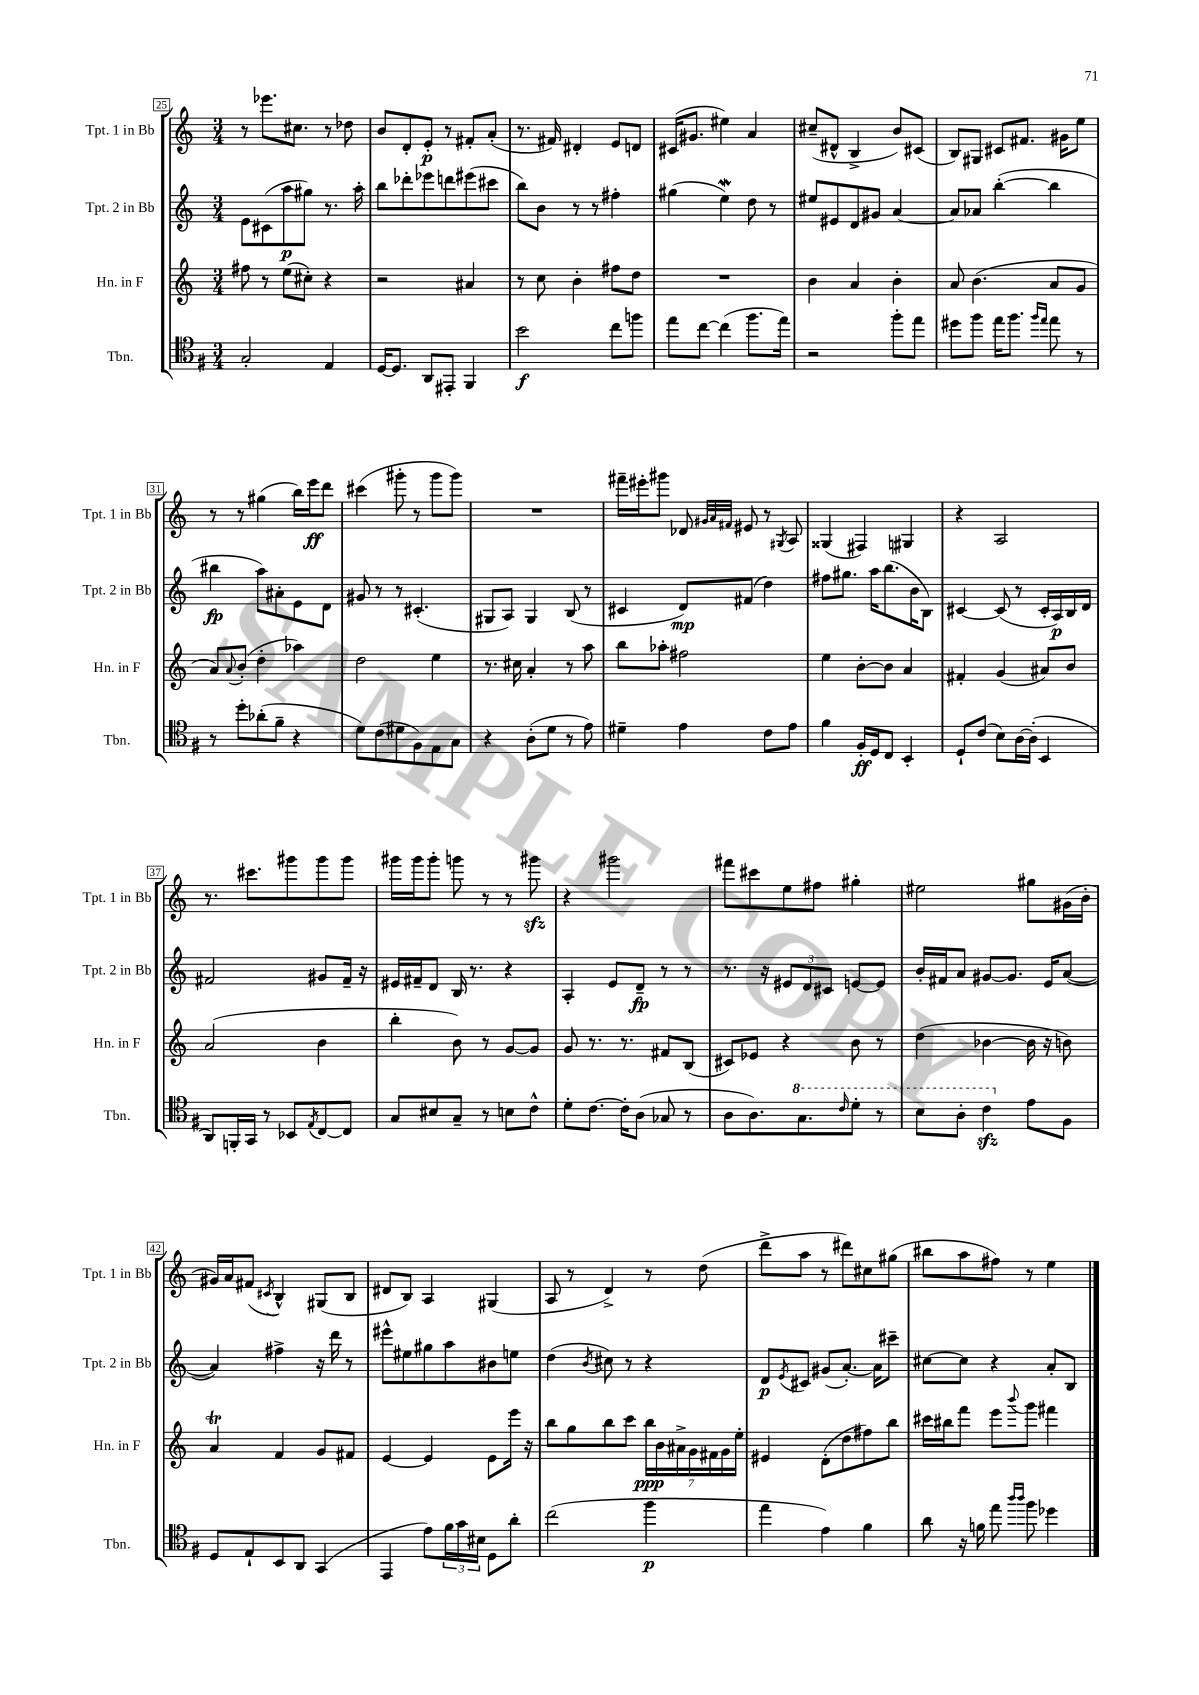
<<
\new StaffGroup <<
\new Staff = "s0" \with { instrumentName = "Tpt. 1 in Bb" shortInstrumentName = "Tpt. 1 in Bb" } {
    \clef treble \key c \major \numericTimeSignature \time 3/4
    r8 ees'''8. cis''8. r8 des''8 |
    b'8 d'8-. e'8-.\p r8 fis'8-. a'8-.( |
    r8. fis'16) dis'4-. e'8 d'8 |
    cis'16( gis'8. eis''4) a'4 |
    cis''8--( dis'8-^ b4-> b'8) cis'8( |
    b8) gis8 cis'8 fis'8. gis'16 e''8 |
    r8 r8 gis''4( b''16) e'''16\ff d'''8 |
    cis'''4( gis'''8-. r8 gis'''8 gis'''8) |
    R2. |
    fis'''16-- eis'''16-. gis'''8 des'8 \grace { gis'32 a'32 fis'32 } eis'8 r8 \acciaccatura { gis8 } a8 |
    gisis4( fis4) gis4 |
    r4 a2 |
    r8. cis'''8. gis'''8 gis'''8 gis'''8 |
    gis'''16 gis'''16 gis'''8-. g'''8 r8 r8 gis'''8\sfz |
    r4 gis'''2 |
    fis'''8 cis'''8 e''8 fis''8 gis''4-. |
    eis''2 gis''8 gis'16( b'16-. |
    gis'16) a'16 fis'8( \acciaccatura { cis'8 } b4-^) gis8( b8 |
    dis'8 b8) a4 gis4( |
    a8 r8 d'4->) r8 d''8( |
    d'''8-> a''8 r8 dis'''8) cis''8 gis''8( |
    bis''8 a''8 fis''8) r8 e''4 \bar "|." |
}
\new Staff = "s1" \with { instrumentName = "Tpt. 2 in Bb" shortInstrumentName = "Tpt. 2 in Bb" } {
    \clef treble \key c \major \numericTimeSignature \time 3/4
    e'8 cis'8( a''8\p gis''8) r8. a''16-. |
    b''8 des'''8-. ees'''8 d'''8 eis'''8( cis'''8 |
    b''8) b'8 r8 r8 fis''4-. |
    gis''4( e''4\mordent) d''8 r8 |
    eis''8 eis'8 d'8 gis'8 a'4~ |
    a'8 aes'8 b''4~-.( b''4 |
    bis''4\fp a''8) ais'8-. e'8 d'8 |
    gis'8 r8 r8 cis'4.-.( |
    gis8 a8) gis4 b8( r8 |
    cis'4 d'8\mp) fis'8( d''4) |
    fis''8 gis''8. a''16 b''8.( b'16 b8) |
    cis'4~ cis'8( r8 cis'16-. a16\p) b16 d'16 |
    fis'2 gis'8 fis'16-- r16 |
    eis'16 fis'16-- d'8 b16 r8. r4 |
    a4-. e'8 d'8--\fp r8 r8 |
    r8. r16 \tuplet 3/2 { eis'8 d'8 cis'8 } e'8~ e'8 |
    b'16-. fis'16 a'8 gis'8~ gis'8. e'16 a'8~( |
    a'4) fis''4-> r16 d'''16 r8 |
    eis'''8-^ eis''8 gis''8 a''8 bis'8 e''8 |
    d''4( \acciaccatura { b'8 } cis''8) r8 r4 |
    d'8\p \acciaccatura { e'8 } cis'8 gis'8( a'8.~-.) a'16 cis'''8-- |
    cis''8~ cis''8 r4 a'8-. b8 \bar "|." |
}
\new Staff = "s2" \with { instrumentName = "Hn. in F" shortInstrumentName = "Hn. in F" } {
    \clef treble \key c \major \numericTimeSignature \time 3/4
    fis''8 r8 e''8( cis''8-.) r4 |
    r2 ais'4 |
    r8 c''8 b'4-. fis''8 d''8 |
    R2. |
    b'4 a'4 b'4-. |
    a'8 b'4.( a'8 g'8 |
    a'8) \appoggiatura { a'8 } b'8-.( d''4-. aes''4) |
    d''2 e''4 |
    r8. cis''16 a'4-. r8 a''8 |
    b''8 aes''8-. fis''2 |
    e''4 b'8~-. b'8 a'4 |
    fis'4-. g'4( ais'8) b'8 |
    a'2( b'4 |
    b''4-. b'8) r8 g'8~ g'8 |
    g'8 r8. r8. fis'8 b8( |
    cis'8) ees'8 r4 b'8 r8 |
    d''4( bes'4~ bes'16 r16 b'8) |
    a'4\trill f'4 g'8 fis'8 |
    e'4~ e'4 e'8 e'''16 r16 |
    b''8 g''8 b''8 c'''8 \tuplet 7/4 { b''16\ppp b'16 ais'16-> g'16 fis'16 g'16 e''16-. } |
    eis'4 d'8-.( d''8 fis''8) b''8 |
    cis'''16 bis''16 f'''8 e'''8 \appoggiatura { b'''8 } g'''8 fis'''4 \bar "|." |
}
\new Staff = "s3" \with { instrumentName = "Tbn." shortInstrumentName = "Tbn." } {
    \clef tenor \key g \major \numericTimeSignature \time 3/4
    g2-. e4 |
    d16~ d8. a,8 eis,8-. fis,4 |
    b'2\f c''8 f''8 |
    e''8 c''8~ c''4( fis''8. e''16) |
    r2 fis''8-. e''8 |
    dis''8 fis''8 e''16 fis''8. \grace { fis''16 e''16 } e''8 r8 |
    r8 d''8-. aes'8-.( fis'8-- r4 |
    d'8) c'8( dis'8 fis8) e8 g8 |
    r4 a8-.( d'8 r8 e'8) |
    dis'4-- e'4 c'8 e'8 |
    fis'4 fis16-.\ff d16 c8 b,4-. |
    d8-! c'8( b8) a16~ a16-.( b,4 |
    a,8) f,16-. g,16 r8 bes,8 \acciaccatura { e8 } c8~ c8 |
    g8 bis8 g8-- r8 b8 c'8-^ |
    d'8-. c'8.~ c'16-. a8( ges8 r8 |
    a8 a8.) \ottava #1 g'8. \grace { c''16 } d''8-. r8 |
    b'8 a'8-. c''4\sfz \ottava #0 e'8 fis8 |
    d8 e8-! b,8 a,8 g,4( |
    e,4 e'8) \tuplet 3/2 { fis'16 g'16 bis16 } d8 a'8-. |
    c''2( fis''4\p |
    e''4 e'4) fis'4 |
    a'8 r16 f'16 e''8 \grace { a''16 a''16 } fis''8 des''4 \bar "|." |
}
>>
>>
\layout { \context { \Score currentBarNumber = #25 \override BarNumber.stencil = #(make-stencil-boxer 0.1 0.3 ly:text-interface::print) } }
